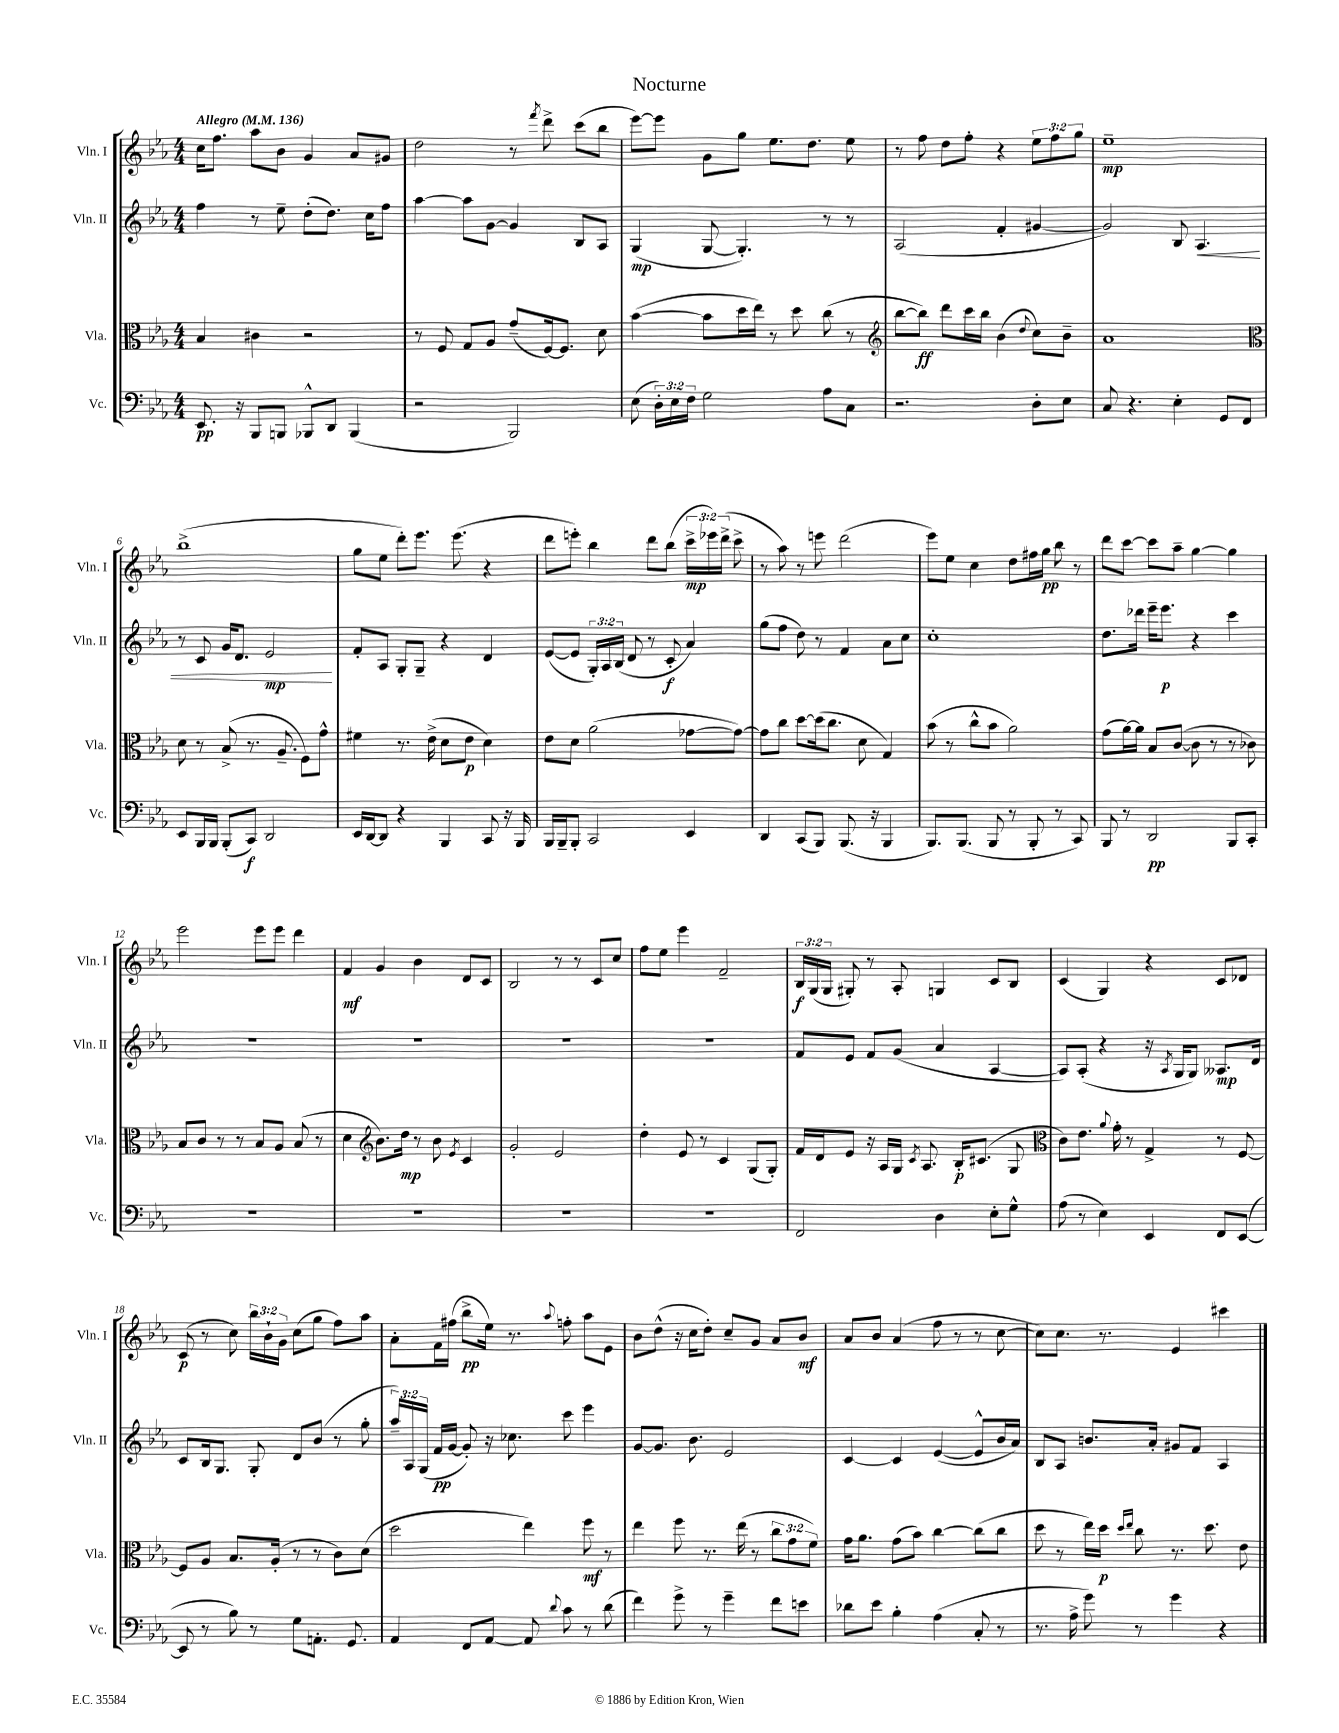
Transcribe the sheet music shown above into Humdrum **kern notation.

**kern	**kern	**kern	**kern
*staff4	*staff3	*staff2	*staff1
*clefF4	*clefC3	*clefG2	*clefG2
*k[b-e-a-]	*k[b-e-a-]	*k[b-e-a-]	*k[b-e-a-]
*M4/4	*M4/4	*M4/4	*M4/4
*MM136	*MM136	*MM136	*MM136
8.EE-	4B-	4ff	16cc
.	.	.	8.ff
16r	.	.	.
8BBB-	4c#	8r	8aa-
8BBB	.	8ee-~	8b-
8BBB-^^	2r	(8dd'	4g
8DD	.	8.dd)	.
(4BBB-	.	.	8a-
.	.	16cc	.
.	.	8ff	8g#
=	=	=	=
2r	8r	[4aa-	2dd
.	8F	.	.
.	8G	8aa-]	.
.	8A-	[8g	.
2BBB-)	(8g~	4g]	8r
.	.	.	8qfff
.	[16F)	.	8ddd^
.	8.F]	.	.
.	.	8B-	(8ccc
.	8d	8A-	8bb-
=	=	=	=
(8E-	([4b-	(4G	[8eee-)
24D')	.	.	8eee-]
24E-	.	.	.
24F	.	.	.
2G	8b-]	[8G	8g
.	16dd	4.G'])	8gg
.	16ee-)	.	.
.	8r	.	8.ee-
.	8dd	.	.
.	.	.	8.dd
8A-	(8cc	8r	.
8C	8r	8r	8ee-
=	=	=	=
*	*clefG2	*	*
2.r	[8bb-	(2A-	8r
.	8bb-])	.	8ff
.	8ddd	.	8dd
.	16ccc	.	8ff'
.	16bb-	.	.
.	(4b-	4f'	4r
.	8qqdd	.	.
8D'	8cc)	[4g#	12ee-
.	.	.	12ff
8E-	8b-~	.	.
.	.	.	12gg
=	=	=	=
8C	1a-	2g#])	1ee-~
4.r	.	.	.
4E-'	.	8B-	.
.	.	4.A-	.
8GG	.	.	.
8FF	.	.	.
=	=	=	=
*	*clefC3	*	*
8EE-	8d	8r	(1bb-^
16BBB-	8r	8c	.
16BBB-	.	.	.
(8BBB-'	(8B-^	16g	.
.	.	8.d	.
8CC)	8.r	.	.
2DD	.	2e-	.
.	8.A-~	.	.
.	8F)	.	.
.	8g^^	.	.
=	=	=	=
16EE-	4f#	8f'	8gg
[16DD	.	.	.
8DD]	.	8A-	8ee-
4r	8.r	8G'	8ddd')
.	.	8G~	8.eee-
.	(16e-^	.	.
4BBB-	8d	4r	.
.	.	.	(8.eee-
.	8e-	.	.
8CC	4d)	4d	4r
16r	.	.	.
16BBB-	.	.	.
=	=	=	=
16BBB-	8e-	([8e-	8ddd
16BBB-~	.	.	.
8BBB-'	8d	8e-]	8eee')
2CC	(2a-	24G')	4bb-
.	.	24A-	.
.	.	(24B-	.
.	.	8d	.
.	.	8r	8ddd
.	.	8c'	(8bb-
4EE-	[8g-	4a-)	24ccc^
.	.	.	24eee-)
.	.	.	(24ddd^
.	8g-_)	.	8ccc^
=	=	=	=
4DD	8g-]	(8gg	8r
.	8cc	8ff	8aa-)
(8CC	[8dd	8dd)	8r
8BBB-)	(16dd]	8r	8eee
.	8.cc	.	.
(8.BBB-	.	4f	(2ddd
.	8d	.	.
16r	.	.	.
4BBB-	4G)	8a-	.
.	.	8cc	.
=	=	=	=
8.BBB-)	(8b-	1cc'	8eee-)
.	8r	.	8ee-
(8.BBB-	.	.	.
.	8cc^^	.	4cc
8BBB-	8b-	.	.
8r	2a-)	.	8dd
8BBB-'	.	.	16ff#
.	.	.	16gg
8r	.	.	8bb-
8CC)	.	.	8r
=	=	=	=
8BBB-	(8g	8.dd	8ddd
8r	[16a-)	.	[8ccc
.	16a-]	16ddd-	.
2DD	8B-	16eee-~	8ccc]
.	.	8.eee-	.
.	([8c	.	8aa-~
.	8c]	4r	[4gg
.	8r	.	.
8BBB-	8r	4ccc	4gg]
8CC'	8c-)	.	.
=	=	=	=
1r	8B-	1r	2eee-
.	8c	.	.
.	8r	.	.
.	8r	.	.
.	8B-	.	8eee-
.	8A-	.	8eee-
.	(8B-	.	4ddd
.	8r	.	.
=	=	=	=
1r	4d	1r	4f
*	*clefG2	*	*
.	8.b-)	.	4g
.	16dd	.	.
.	8r	.	4b-
.	8b-	.	.
.	8qe-	.	.
.	4c	.	8d
.	.	.	8c
=	=	=	=
1r	2g'	1r	2B-
.	2e-	.	8r
.	.	.	8r
.	.	.	8c
.	.	.	8cc
=	=	=	=
1r	4dd'	1r	8ff
.	.	.	8ee-
.	8e-	.	4eee-
.	8r	.	.
.	4c	.	2f~
.	(8G	.	.
.	8G')	.	.
=	=	=	=
2FF	16f	8f	24B-
.	.	.	(24G
.	16d	.	.
.	.	.	24G
.	8e-	8e-	8G#')
.	16r	8f	8r
.	16A-	.	.
.	16G	(8g	8A-'
.	8qc	.	.
.	8.A-	.	.
4D	.	4a-	4G
.	16B-'	.	.
.	(8.c#	.	.
8E-'	.	[4A-	8c
8G^^	8G	.	8B-
=	=	=	=
*	*clefC3	*	*
(8A-	8c)	8A-])	(4c
8r	8.e-	(8A-'	.
4E-)	.	4r	4G)
.	8qqa-	.	.
.	16g'	.	.
.	8r	.	.
4EE-	4G^	16r	4r
.	.	8qA-	.
.	.	16G	.
.	.	8G)	.
8FF	8r	8.A--	8c
([8EE-	[8F	.	8d-
.	.	16d	.
=	=	=	=
8EE-]	8F]	8c	(8c
8r	8A-	16B-	8r
.	.	8.G	.
8B-)	8.B-	.	8cc)
8r	.	8G'	24bb-
.	.	.	24b-`
.	(16A-'	.	.
.	.	.	24g
8G	8r	8d	(8cc
8.AA'	8r	(8b-	8gg
.	8c)	8r	8ff)
8.GG	.	.	.
.	(8d	8gg'	8aa-
=	=	=	=
4AA-	2dd	24aa-~)	8a-'
.	.	24A-	.
.	.	(24G	.
.	.	16f	16f
.	.	[16g	(16ff#
8FF	.	8g'])	8bb-^
[8AA-	.	16r	16ee-)
.	.	8.cc-	8.r
8AA-]	4ee-)	.	.
8qqd	.	.	8qqaa-
8c	.	8ccc	8ff'
8r	8ff	4eee-	8aa-
(8d	8r	.	8e-
=	=	=	=
4f)	4ee-	[8g	8b-
.	.	8.g]	(8dd^^
8g^	8ff	.	16r
.	.	8.b-	16cc
8r	8.r	.	8dd')
4g~	.	2e-	8cc~
.	(16ee-	.	.
.	8r	.	8g
8f	12cc	.	8a-
.	12g	.	.
8e	.	.	8b-
.	12f)	.	.
=	=	=	=
8d-	16g	[4c	8a-
.	8.a-	.	.
8e-	.	.	8b-
4B-'	(8g	4c]	(4a-
.	8b-)	.	.
(4A-	[4cc	([4e-	8ff
.	.	.	8r
8C'	(8cc]	8e-^^]	8r
8r	8cc	16b-	[8cc
.	.	16a-)	.
=	=	=	=
8.r	8dd	8B-	8cc])
.	8r	8A-	8.cc
16A-^	.	.	.
8g)	16ee-)	8.b	.
.	16dd	.	8.r
.	16qqdd	.	.
.	16qqee-	.	.
8r	8cc	.	.
.	.	16a-'	.
4g	8.r	8g#	4e-
.	.	8f	.
.	8.dd	.	.
4r	.	4A-	4ccc#
.	8e-	.	.
==	==	==	==
*-	*-	*-	*-
